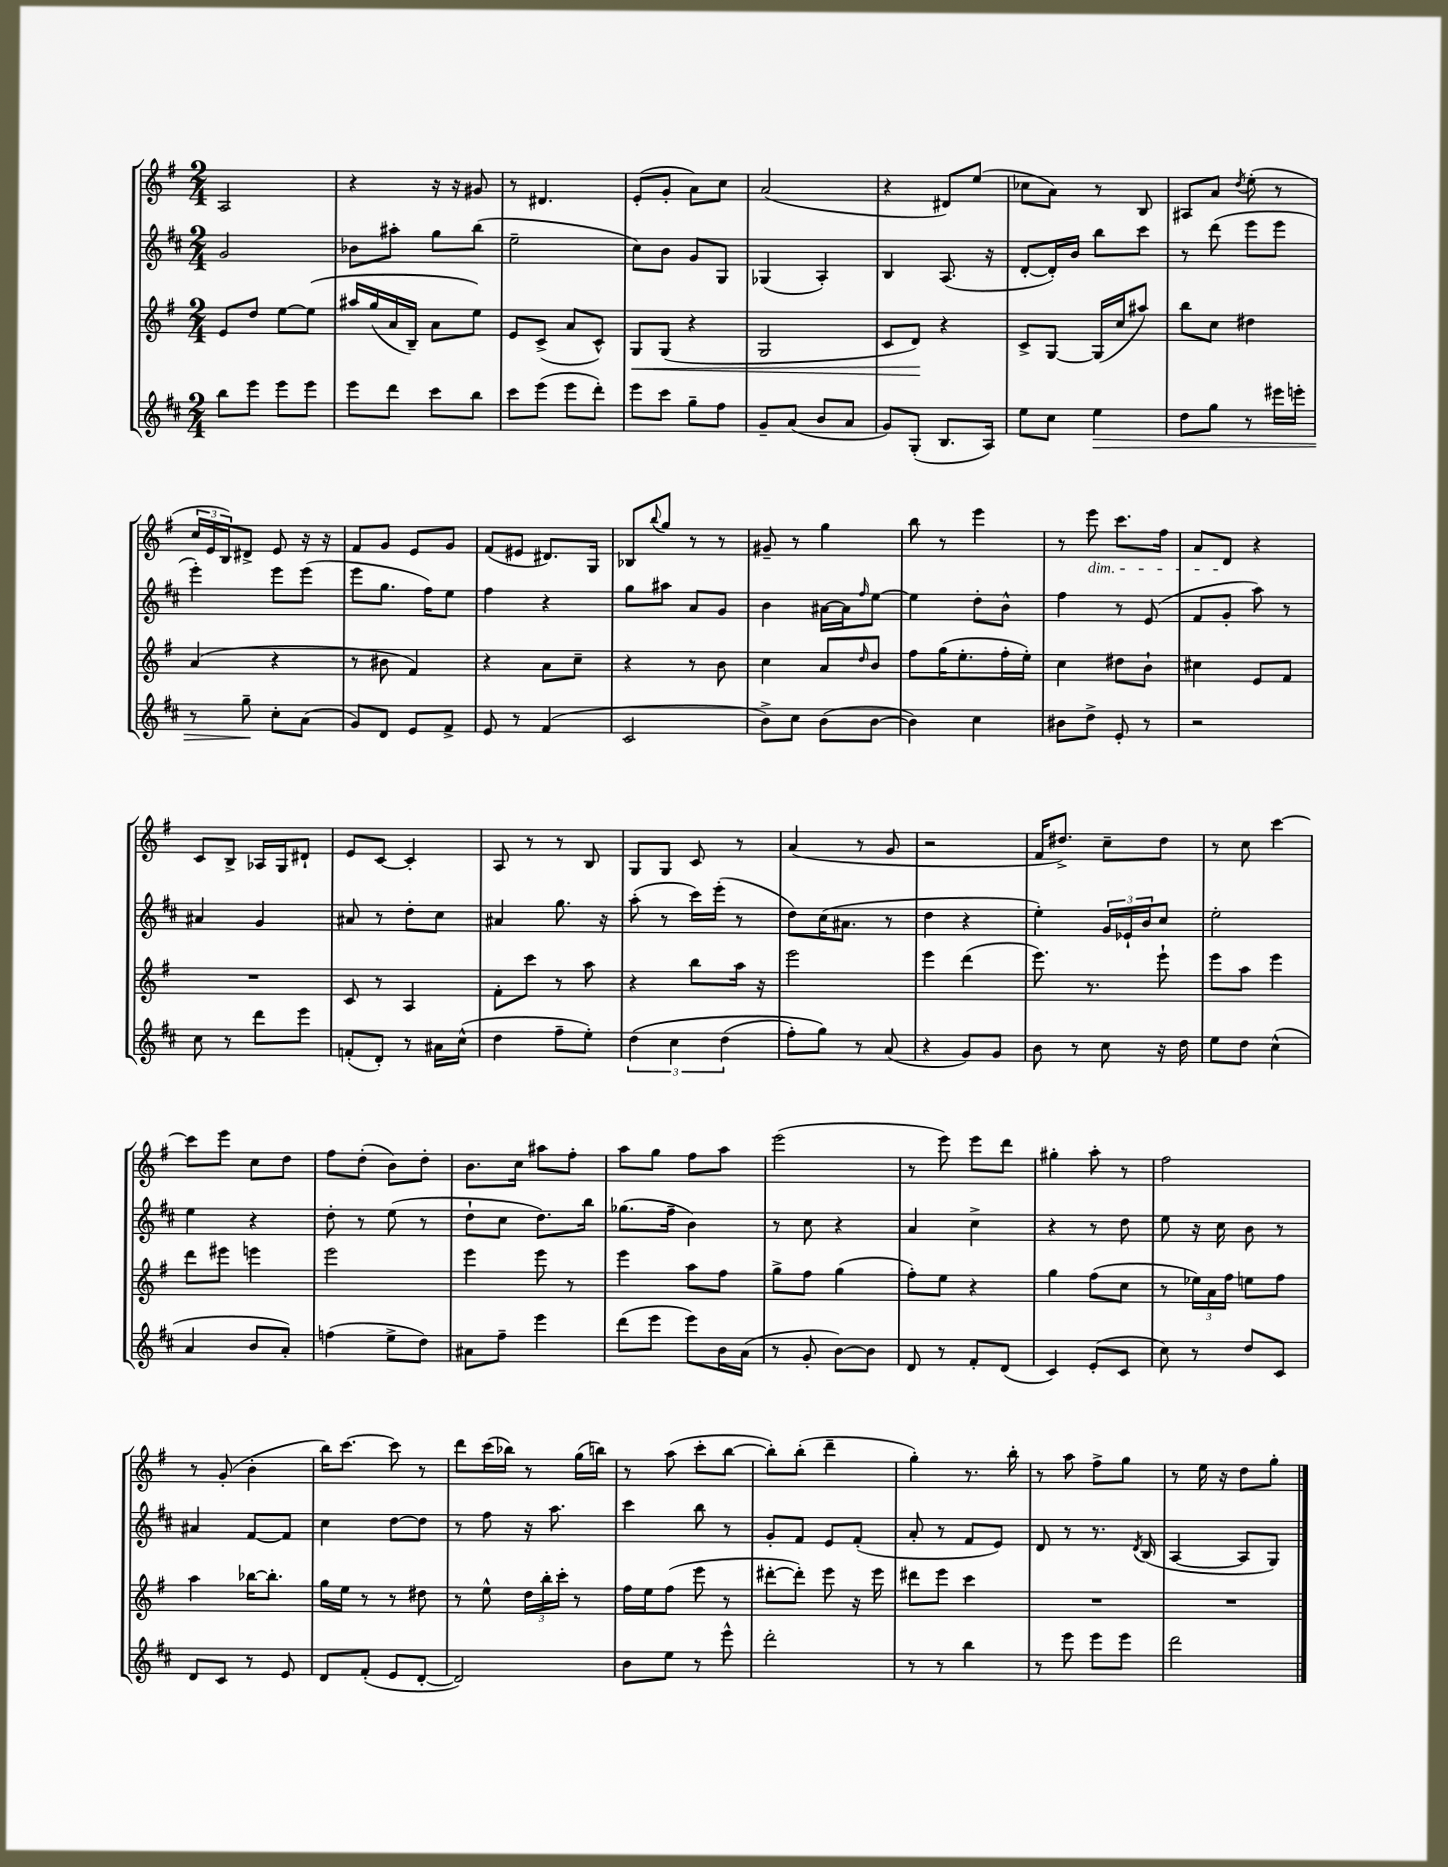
<<
\new StaffGroup <<
\new Staff = "s0" {
    \clef treble \key g \major \numericTimeSignature \time 2/4
    a2 |
    r4 r16 r16 gis'8 |
    r8 dis'4. |
    e'8-.( g'8-. a'8) c''8 |
    a'2( |
    r4 dis'8) e''8( |
    ces''8 a'8) r8 b8 |
    ais8 a'8 \acciaccatura { d''8 } e''8-.( r8 |
    \tuplet 3/2 { c''16 e'16 b16) } dis'8-> e'8 r16 r16 |
    fis'8 g'8 e'8 g'8 |
    fis'8( eis'8 dis'8.) g16 |
    bes8 \appoggiatura { b''8 } g''8 r8 r8 |
    gis'8-- r8 g''4 |
    b''8 r8 e'''4 |
    r8 e'''8\dim c'''8. fis''16 |
    a'8 d'8\! r4 |
    c'8 b8-> aes16 g16 dis'8-! |
    e'8 c'8~ c'4-. |
    a8 r8 r8 b8 |
    g8 g8 c'8 r8 |
    a'4( r8 g'8 |
    r2 |
    fis'16 dis''8.->) c''8-- dis''8 |
    r8 c''8 c'''4~ |
    c'''8 e'''8 c''8 d''8 |
    fis''8 d''8-.( b'8) d''8-. |
    b'8. c''16 ais''8 fis''8-. |
    a''8 g''8 fis''8 a''8 |
    e'''2( |
    r8 e'''8) e'''8 d'''8 |
    gis''4-. a''8-. r8 |
    fis''2 |
    r8 g'8-.( b'4-. |
    b''16) c'''8.~ c'''8 r8 |
    d'''8 c'''16( bes''16) r8 g''16( b''16) |
    r8 a''8( c'''8-. b''8~ |
    b''8-.) b''8-.( d'''4-- |
    g''4-.) r8. b''16-. |
    r8 a''8 fis''8-> g''8 |
    r8 e''16 r16 d''8 g''8-. \bar "|." |
}
\new Staff = "s1" {
    \clef treble \key d \major \numericTimeSignature \time 2/4
    g'2 |
    bes'8 ais''8-. g''8 b''8( |
    e''2-- |
    cis''8) b'8 g'8 g8 |
    ges4( a4-.) |
    b4 a8.( r16 |
    d'8~-. d'16-.) b'16 b''8 cis'''8 |
    r8 d'''8( e'''8 e'''8 |
    e'''4-.) e'''8 e'''8( |
    e'''8 g''8. fis''16) e''8 |
    fis''4 r4 |
    g''8 ais''8 a'8 g'8 |
    b'4 ais'16~ ais'16 \grace { fis''16 } e''8~ |
    e''4 d''8-. b'8-^ |
    fis''4 r8 e'8( |
    fis'8 g'8-. a''8) r8 |
    ais'4 g'4 |
    ais'8 r8 d''8-. cis''8 |
    ais'4 g''8. r16 |
    a''8-.( r8 cis'''16) e'''16-.( r8 |
    d''8) cis''16( ais'8. r8 |
    d''4 r4 |
    e''4-.) \tuplet 3/2 { g'16 ees'16-! b'16 } cis''8 |
    e''2-. |
    e''4 r4 |
    d''8-. r8 e''8( r8 |
    d''8-! cis''8 d''8.) b''16 |
    ges''8.( fis''16-- b'4) |
    r8 cis''8 r4 |
    a'4 cis''4-> |
    r4 r8 d''8 |
    e''8 r16 cis''16 b'8 r8 |
    ais'4 fis'8~ fis'8 |
    cis''4 d''8~ d''8 |
    r8 fis''8 r16 a''8. |
    cis'''4 b''8 r8 |
    g'8-. fis'8 e'8 fis'8-.( |
    a'8-. r8 fis'8 e'8) |
    d'8 r8 r8. \acciaccatura { d'8 } b16( |
    a4~ a8 g8) \bar "|." |
}
\new Staff = "s2" {
    \clef treble \key g \major \numericTimeSignature \time 2/4
    e'8 d''8 e''8~ e''8\( |
    ais''16 g''16( a'16 b16--) a'8 e''8\) |
    e'8 c'8->( a'8 c'8-^) |
    g8\< g8( r4 |
    g2 |
    c'8 d'8\!) r4 |
    c'8-> g8~ g16( c''16 ais''8) |
    b''8 c''8 dis''4 |
    a'4( r4 |
    r8 bis'8 fis'4) |
    r4 a'8 c''8-- |
    r4 r8 b'8 |
    c''4 a'8 \grace { d''16 } b'8 |
    fis''8 g''16( e''8.-. fis''16-. e''16-.) |
    c''4 dis''8 b'8-! |
    cis''4 e'8 fis'8 |
    R2 |
    c'8 r8 a4 |
    fis'8-. c'''8 r8 a''8 |
    r4 b''8 a''16 r16 |
    e'''2 |
    e'''4 d'''4( |
    e'''8.) r8. e'''8-! |
    e'''8 a''8 e'''4 |
    d'''8 eis'''8 e'''4 |
    e'''2 |
    e'''4 e'''8 r8 |
    e'''4 a''8 fis''8 |
    g''8-> fis''8 g''4( |
    fis''8-.) e''8 r4 |
    g''4 fis''8( c''8 |
    r8 \tuplet 3/2 { ees''16) a'16 fis''16 } e''8 fis''8 |
    a''4 bes''16~ bes''8.-. |
    g''16 e''16 r8 r8 dis''8 |
    r8 e''8-^ \tuplet 3/2 { d''16 b''16-. c'''16-. } r8 |
    fis''16 e''16 fis''8( e'''8 r8 |
    dis'''8~-. dis'''8-.) e'''8 r16 e'''16 |
    dis'''8 e'''8 c'''4 |
    R2 |
    R2 \bar "|." |
}
\new Staff = "s3" {
    \clef treble \key d \major \numericTimeSignature \time 2/4
    b''8 e'''8 e'''8 e'''8 |
    e'''8 d'''8 cis'''8 b''8 |
    cis'''8 e'''8( e'''8 d'''8-.) |
    e'''8 cis'''8 g''8-- fis''8 |
    g'8-- a'8( b'8 a'8 |
    g'8) g8-.( b8. a16) |
    e''8 cis''8 e''4\> |
    d''8 g''8 r8 eis'''16 e'''16-. |
    r8 g''8--\! cis''8-. a'8( |
    g'8) d'8 e'8 fis'8-> |
    e'8 r8 fis'4( |
    cis'2 |
    b'8->) cis''8 b'8( b'8~ |
    b'4) cis''4 |
    bis'8 d''8-> e'8-. r8 |
    r2 |
    cis''8 r8 d'''8 e'''8 |
    f'8-.( d'8-.) r8 ais'16 cis''16-^( |
    d''4 fis''8-- e''8-.) |
    \tuplet 3/2 { d''4\( cis''4 d''4( } |
    fis''8-.) g''8\) r8 a'8( |
    r4 g'8) g'8 |
    b'8 r8 cis''8 r16 d''16 |
    e''8 d''8 cis''4-^( |
    a'4 b'8 a'8-.) |
    f''4( e''8-> d''8) |
    ais'8 fis''8-- e'''4 |
    d'''8( e'''8 e'''8) b'16 a'16( |
    r8 g'8-. b'8~) b'8 |
    d'8 r8 fis'8-. d'8( |
    cis'4) e'8-.( cis'8 |
    cis''8) r8 d''8 cis'8 |
    d'8 cis'8 r8 e'8 |
    d'8 fis'8-.( e'8 d'8~-. |
    d'2) |
    b'8 e''8 r8 e'''8-^ |
    d'''2-. |
    r8 r8 b''4 |
    r8 e'''8 e'''8 e'''8 |
    d'''2 \bar "|." |
}
>>
>>
\layout { \context { \Score \remove "Bar_number_engraver" } }
